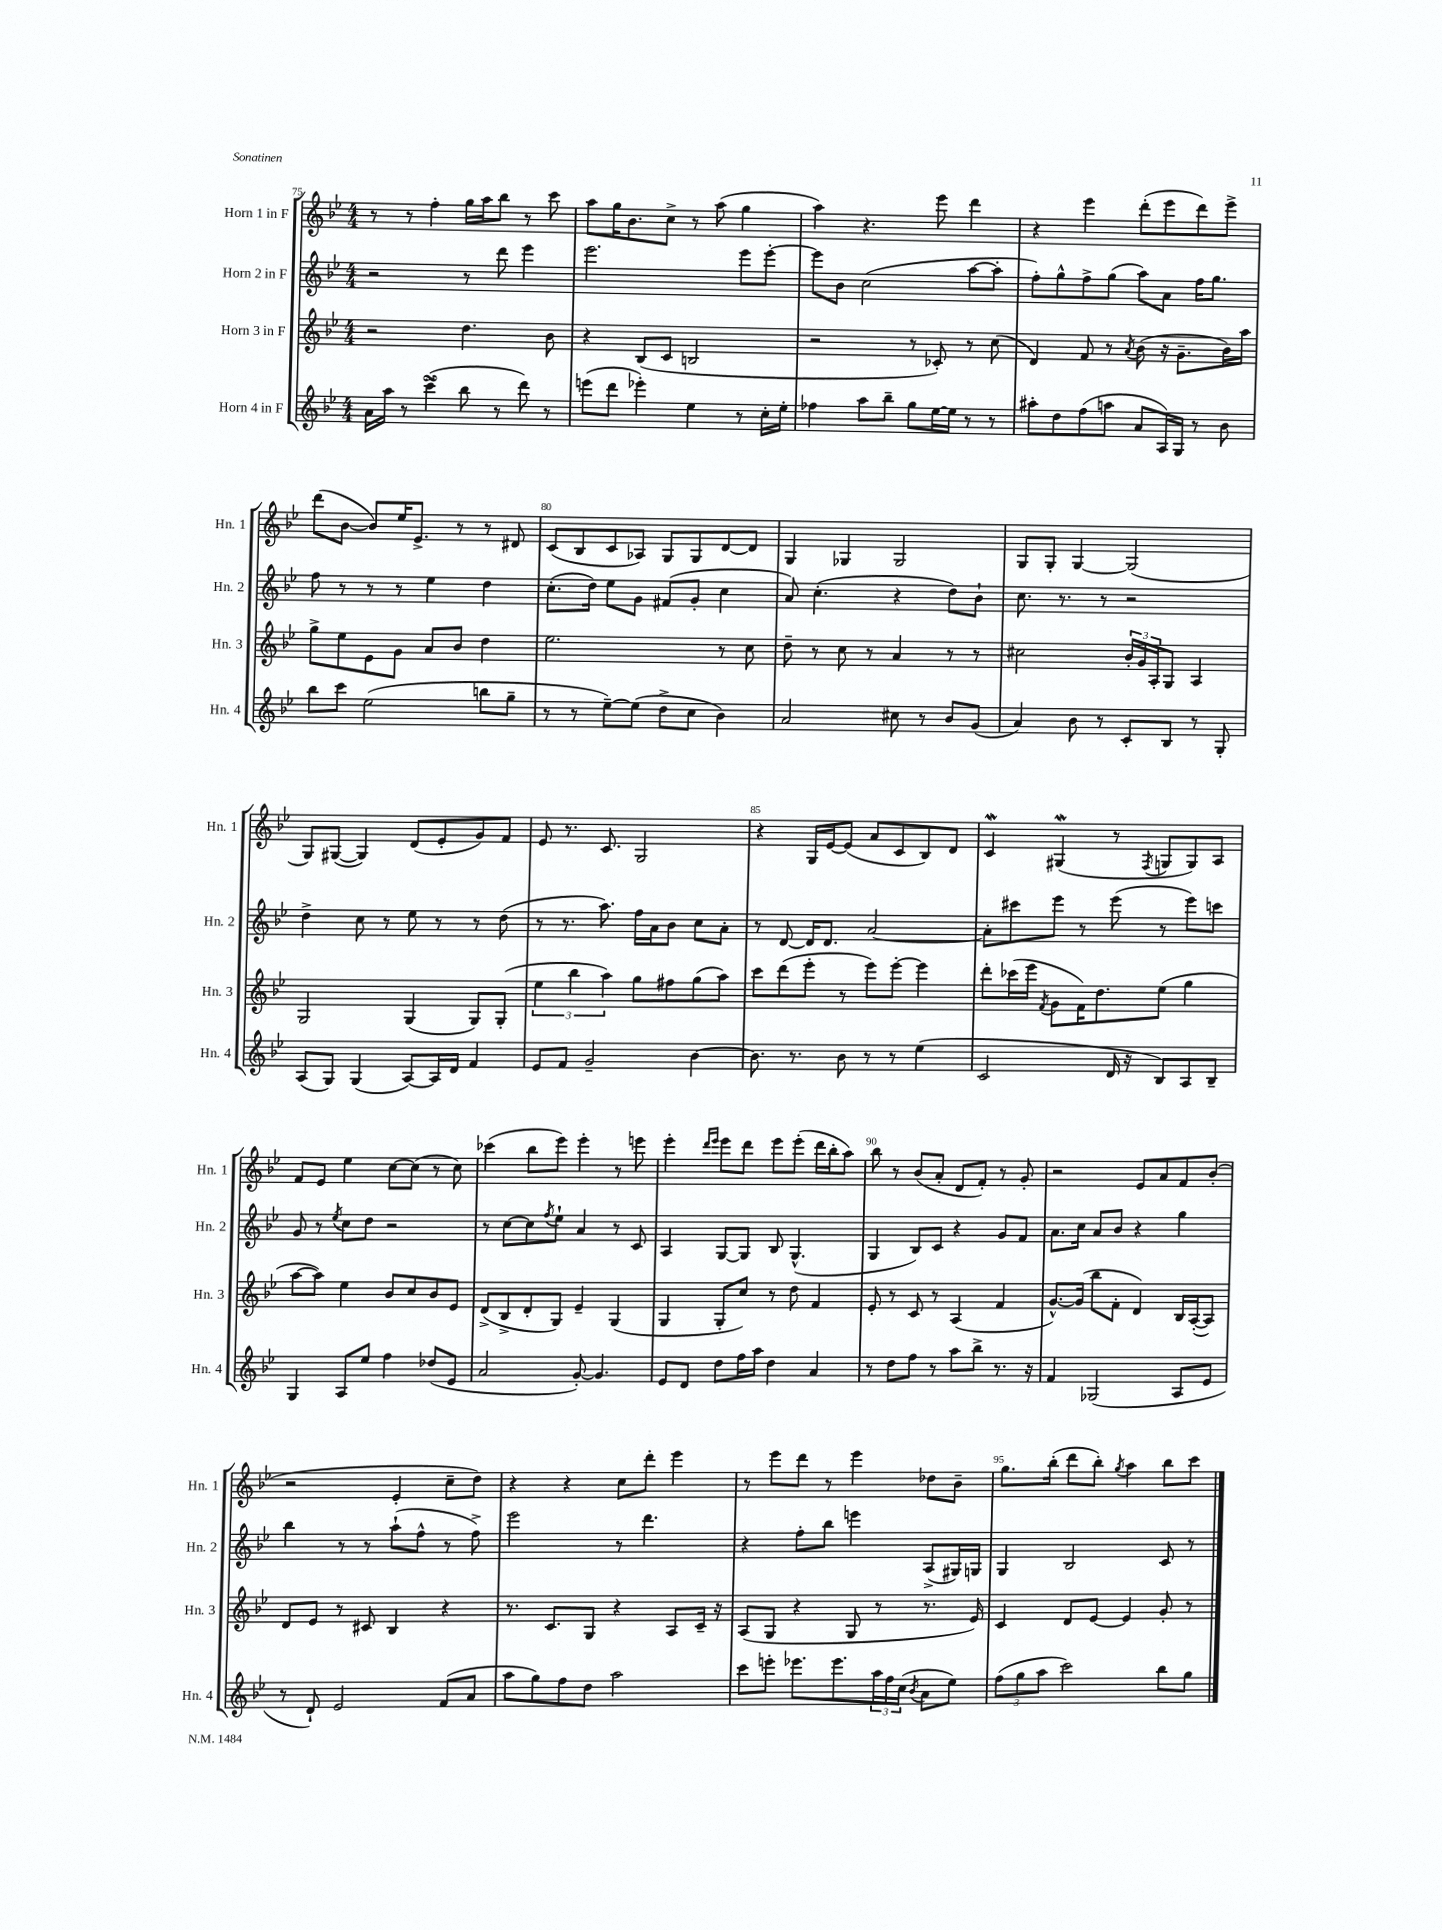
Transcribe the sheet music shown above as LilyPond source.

<<
\new StaffGroup <<
\new Staff = "s0" \with { instrumentName = "Horn 1 in F" shortInstrumentName = "Hn. 1" } {
    \clef treble \key bes \major \numericTimeSignature \time 4/4
    r8 r8 f''4-. g''16 a''16 bes''8 r8 c'''8 |
    a''8 g''16 bes'8. c''8-> r8 a''8( g''4 |
    a''4) r4. ees'''8 d'''4 |
    r4 ees'''4 d'''8-.( ees'''8 d'''8) ees'''8-> |
    d'''8( bes'8~ bes'8) ees''16 ees'8.-> r8 r8 dis'8 |
    c'8( bes8 c'8 aes8) g8 g8 d'8~ d'8 |
    g4 ges4 ges2 |
    g8 g8-. g4~ g2( |
    g8) gis8~( gis4) d'8( ees'8-. g'8) f'8 |
    ees'8 r8. c'8. g2 |
    r4 g16 ees'16~ ees'8( a'8 c'8 bes8) d'8 |
    c'4\mordent gis4\mordent( r8 \acciaccatura { f8 } g8 g8) a8 |
    f'8 ees'8 ees''4 c''8~ c''8( r8 c''8) |
    ces'''4( bes''8 ees'''8) ees'''4-. r8 e'''8 |
    ees'''4-. \grace { d'''16 ees'''16 } ees'''8 d'''8 ees'''8 ees'''8-.( d'''16 bes''16-. a''8) |
    bes''8 r8 bes'8( a'8-. d'8 f'8-.) r8 g'8-. |
    r2 ees'8 a'8 f'8 bes'8-.( |
    r2 ees'4-. c''8-- d''8) |
    r4 r4 c''8 d'''8-. ees'''4 |
    r8 ees'''8 d'''8 r8 ees'''4 des''8 bes'8-- |
    g''8. bes''16-.( d'''8 bes''8-.) \acciaccatura { g''8 } a''4 bes''8 c'''8 \bar "|." |
}
\new Staff = "s1" \with { instrumentName = "Horn 2 in F" shortInstrumentName = "Hn. 2" } {
    \clef treble \key bes \major \numericTimeSignature \time 4/4
    r2 r8 d'''8 ees'''4 |
    ees'''2. ees'''8 ees'''8~-. |
    ees'''8 bes'8 c''2( a''8~ a''8-. |
    f''8-.) g''8-^ f''8-> g''8( a''8) a'8 f''16 g''8. |
    f''8 r8 r8 r8 ees''4 d''4 |
    c''8.-.( d''16) ees''8 g'8 fis'8( g'8-. c''4 |
    a'8) c''4.-.( r4 d''8) bes'8-! |
    c''8. r8. r8 r2 |
    d''4-> c''8 r8 ees''8 r8 r8 d''8( |
    r8 r8. a''8.) f''16 a'16 bes'8 c''8 a'8-. |
    r8 d'8~ d'16 d'8. a'2~ |
    a'8-. cis'''8 ees'''8 r8 ees'''8( r8 ees'''8) c'''8 |
    g'8 r8 \acciaccatura { ees''8 } c''8 d''8 r2 |
    r8 c''8~ c''8 \acciaccatura { f''8 } ees''8-! a'4 r8 c'8 |
    a4 g8~ g8 bes8 g4.-^( |
    g4 bes8) c'8 r4 g'8 f'8 |
    a'8. c''16 a'8 bes'8 r4 g''4 |
    bes''4 r8 r8 a''8-!( f''8-^ r8 f''8->) |
    ees'''2 r8 d'''4. |
    r4 f''8-. bes''8 e'''4 a8->( gis16) g16 |
    g4 bes2 c'8 r8 \bar "|." |
}
\new Staff = "s2" \with { instrumentName = "Horn 3 in F" shortInstrumentName = "Hn. 3" } {
    \clef treble \key bes \major \numericTimeSignature \time 4/4
    r2 d''4. bes'8 |
    r4 bes8( c'8 b2 |
    r2 r8 ces'8-.) r8 c''8( |
    d'4) f'8 r8 \acciaccatura { a'8 } bes'8( r16 g'8.-- bes'16) a''16 |
    g''8-> ees''8 ees'8 g'8 a'8 bes'8 d''4 |
    ees''2. r8 c''8 |
    d''8-- r8 c''8 r8 a'4 r8 r8 |
    cis''2 \tuplet 3/2 { bes'16-. g'16 a16-. } g8 a4 |
    g2 g4( g8) g8-.( |
    \tuplet 3/2 { ees''4 bes''4 a''4) } g''8 fis''8 g''8( a''8) |
    c'''8 d'''8( ees'''8-. r8 ees'''8) ees'''8~-. ees'''4 |
    d'''8-. ces'''16( ees'''16 \acciaccatura { f'8 } g'8 f'16) d''8. ees''8( g''4 |
    a''8~ a''8) ees''4 bes'8 c''8 bes'8 ees'8 |
    d'8->( bes8-> d'8-. g8) ees'4-- g4( |
    g4 g8-. c''8) r8 d''8 f'4 |
    ees'8-. r8 c'8 r8 a4( f'4 |
    g'8.~-^) g'16( bes''8 f'8-. d'4) bes16 a16~-.( a8) |
    d'8 ees'8 r8 cis'8 bes4 r4 |
    r8. c'8. g8 r4 a8 c'16-- r16 |
    a8( g8 r4 g8 r8 r8. ees'16) |
    c'4 d'8 ees'8~ ees'4 g'8-. r8 \bar "|." |
}
\new Staff = "s3" \with { instrumentName = "Horn 4 in F" shortInstrumentName = "Hn. 4" } {
    \clef treble \key bes \major \numericTimeSignature \time 4/4
    a'16 a''16 r8 c'''4->\turn( bes''8 r8 d'''8) r8 |
    e'''8( d'''8 ees'''4-.) ees''4 r8 c''16-. ees''16-. |
    fes''4 a''8 bes''8-- g''8 ees''16~ ees''16 r8 r8 |
    ais''8-. d''8 f''8( a''8 a'8 a16) g16 r8 bes'8 |
    bes''8 c'''8 ees''2( b''8 g''8-- |
    r8 r8 ees''8~--) ees''8( d''8-> c''8 bes'4) |
    a'2 cis''8 r8 bes'8 g'8( |
    a'4) bes'8 r8 c'8-. bes8 r8 g8-. |
    a8( g8) g4( a8~) a16 d'16 f'4 |
    ees'8 f'8 g'2-- bes'4~ |
    bes'8. r8. bes'8 r8 r8 ees''4( |
    c'2 d'16 r16 bes8) a8 bes8-- |
    g4 a8 ees''8 f''4 des''8( ees'8 |
    a'2 g'8~-.) g'4. |
    ees'8 d'8 d''8 f''16 a''16 d''4 a'4 |
    r8 d''8 f''8 r8 a''8 bes''8-> r8. r16 |
    f'4 ges2( a8 ees'8 |
    r8 d'8-!) ees'2 f'8( a'8 |
    a''8 g''8) f''8 d''8 a''2 |
    c'''8 e'''8-. ees'''8. ees'''8. \tuplet 3/2 { a''16 f''16 c''16( } \acciaccatura { bes'8 } a'8 ees''8) |
    \tuplet 3/2 { f''8( g''8 a''8 } c'''2) bes''8 g''8 \bar "|." |
}
>>
>>
\layout { \context { \Score currentBarNumber = #75 \override BarNumber.break-visibility = ##(#f #t #t) barNumberVisibility = #(every-nth-bar-number-visible 5) } }
